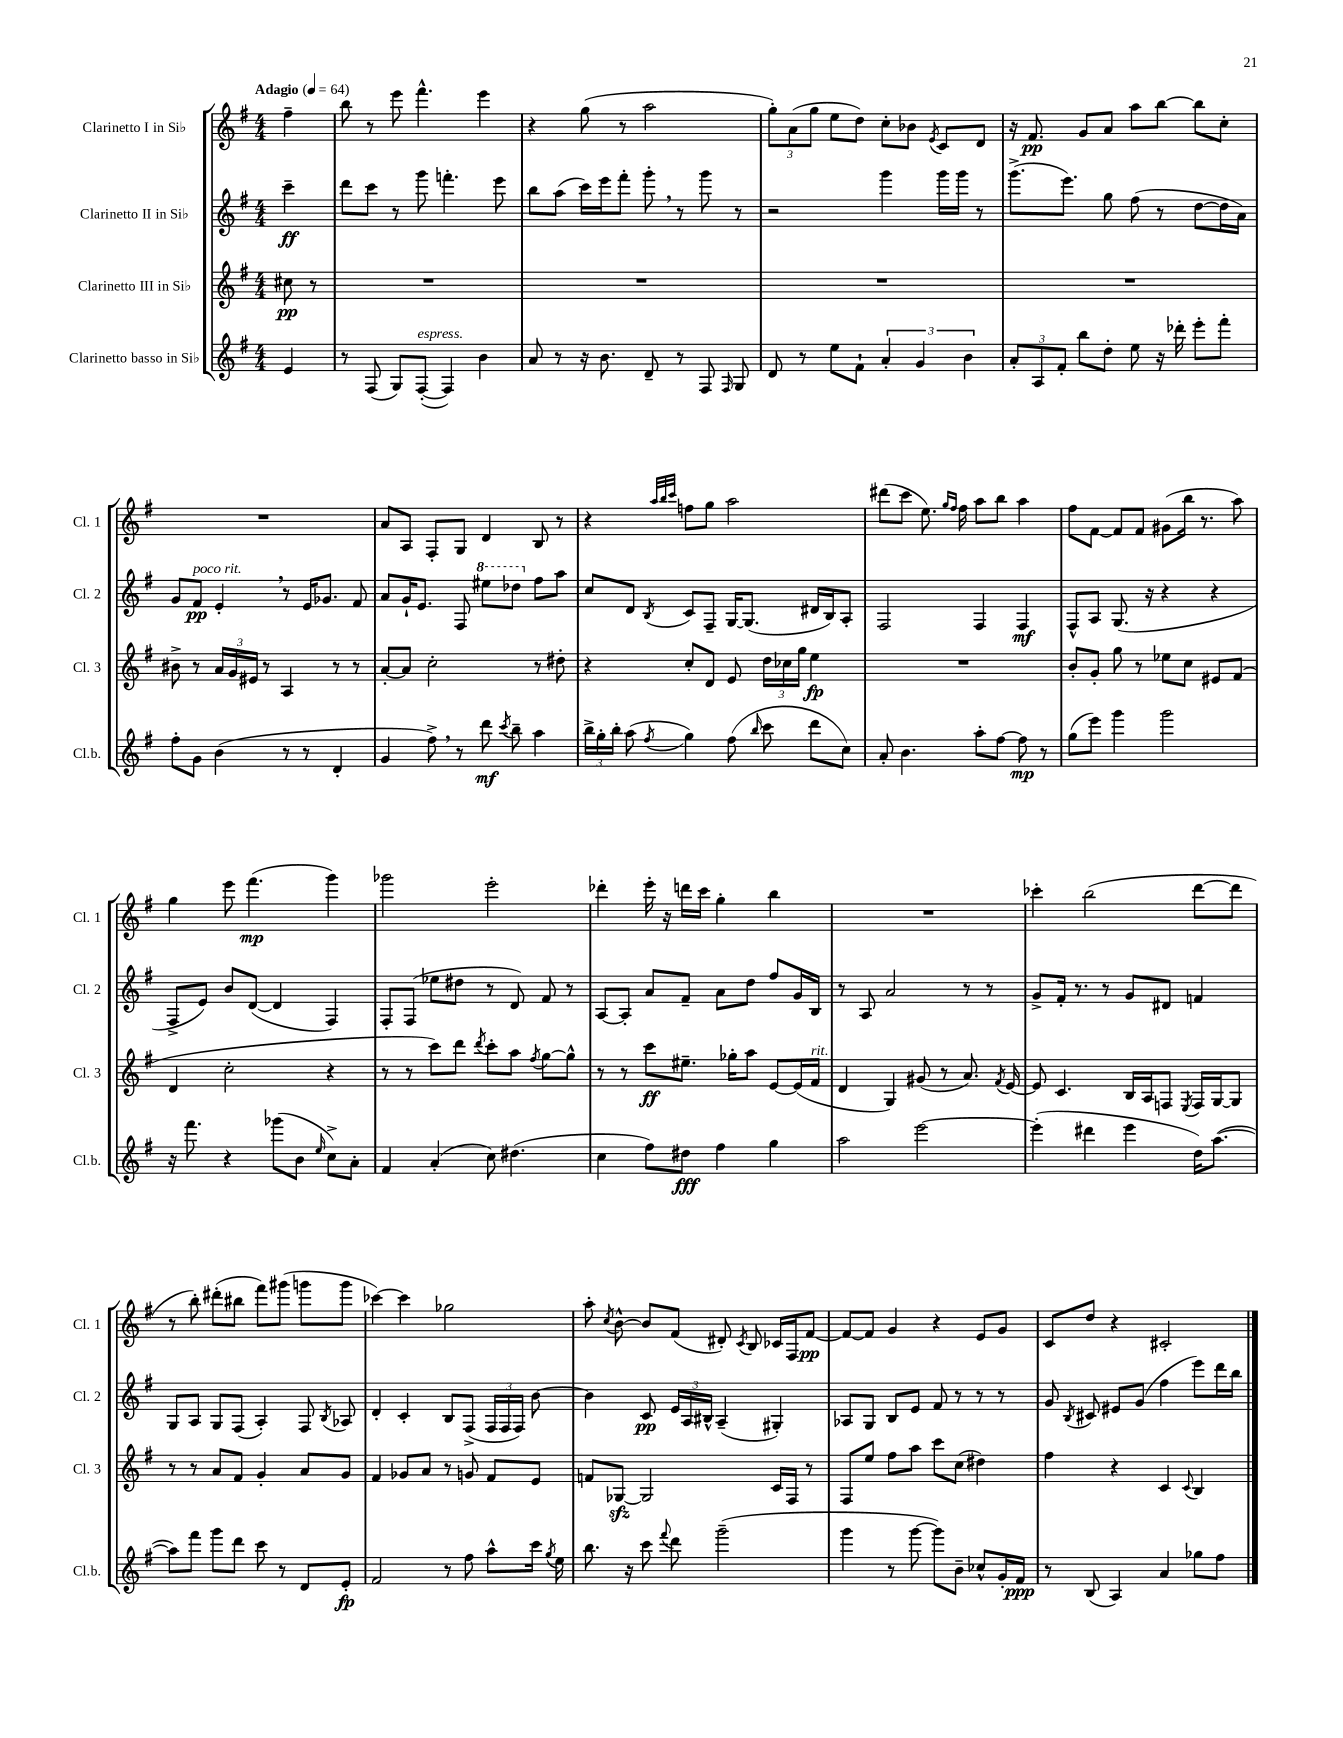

**kern	**kern	**kern	**kern
*staff4	*staff3	*staff2	*staff1
*clefG2	*clefG2	*clefG2	*clefG2
*k[f#]	*k[f#]	*k[f#]	*k[f#]
*M4/4	*M4/4	*M4/4	*M4/4
*MM64	*MM64	*MM64	*MM64
4e	8cc#	4ccc~	4ff#~
.	8r	.	.
=	=	=	=
8r	1r	8ddd	8bb
(8F#	.	8ccc	8r
8G)	.	8r	8eee
([8F#'	.	8ggg	4.fff#^^
4F#])	.	4.fff'	.
4b	.	.	4eee
.	.	8eee	.
=	=	=	=
8a	1r	8bb	4r
8r	.	(8aa	.
16r	.	16ccc)	(8gg
8.b	.	16eee	.
.	.	8fff#'	8r
8d~	.	8ggg'	2aa
8r	.	8r	.
8F#	.	8ggg	.
16qqF#	.	.	.
8G	.	8r	.
=	=	=	=
8d	1r	2r	12gg')
.	.	.	(12a
8r	.	.	.
.	.	.	12gg
8ee	.	.	8ee
8f#`	.	.	8dd)
6a'	.	4ggg	8cc'
.	.	.	8b-
6g	.	.	.
.	.	.	8qe
.	.	16ggg	8c
.	.	16ggg	.
6b	.	.	.
.	.	8r	8d
=	=	=	=
12a'	1r	(8.ggg^	16r
.	.	.	8.f#
12A	.	.	.
12f#'	.	.	.
.	.	8.eee)	.
8bb	.	.	8g
8dd'	.	8gg	8a
8ee	.	(8ff#	8aa
16r	.	8r	[8bb
16ddd-'	.	.	.
8eee'	.	[8dd	8bb]
8fff#'	.	16dd]	8cc'
.	.	16a)	.
=	=	=	=
8ff#'	8b#^	8g	1r
8g	8r	8f#	.
(4b	24a	4e'	.
.	24g	.	.
.	24e#	.	.
.	8r	.	.
8r	4A	8r	.
8r	.	16e	.
.	.	8.g-	.
4d'	8r	.	.
.	8r	8f#	.
=	=	=	=
4g	[8a'	8a	8a
.	8a]	16g`	8A
.	.	8.e	.
8ff#^)	2cc'	.	8F#'
8r	.	8F#	8G
8ddd	.	8eee#	4d
8qccc	.	.	.
8bb~	.	8ddd-	.
4aa	8r	8ff#	8B
.	8dd#'	8aa	8r
=	=	=	=
24bb^	4r	8cc	4r
24gg'	.	.	.
24bb'	.	.	.
(8aa	.	8d	.
.	.	.	32qqaa
.	.	.	32qqbb
8qff#	.	8qB	32qqccc
4gg)	8cc'	8c	8ff
.	8d	8F#~	8gg
(8ff#	8e	[16G	2aa
.	.	(8.G]	.
16qqbb	.	.	.
8ccc	24dd	.	.
.	24cc-	.	.
.	24gg	.	.
8ddd	4ee	16d#	.
.	.	16B)	.
8cc)	.	8A'	.
=	=	=	=
8a'	1r	2F#	(8ddd#
4.b	.	.	8ccc
.	.	.	8.ee)
.	.	.	16qqgg
.	.	.	16qqff#
.	.	.	16ff#
8aa'	.	4F#	8aa
[8ff#	.	.	8bb
8ff#]	.	4F#	4aa
8r	.	.	.
=	=	=	=
(8gg	8b'	8F#^^	8ff#
8eee)	8g'	8A	[8f#
4ggg	8gg	(8.G	8f#]
.	8r	.	8f#
.	.	16r	.
2ggg	8ee-	4r	(8g#
.	8cc	.	16bb
.	.	.	8.r
.	8e#	4r	.
.	(8f#	.	8aa)
=	=	=	=
16r	4d	8F#^	4gg
8.fff#	.	.	.
.	.	8e)	.
4r	2cc'	8b	8eee
.	.	([8d	(4.fff#
(8ggg-	.	4d]	.
8b	.	.	.
16qqee	.	.	.
8cc^)	4r	4F#)	4ggg)
8a'	.	.	.
=	=	=	=
4f#	8r	8F#'	2ggg-
.	8r	(8F#	.
(4a'	8ccc)	8ee-	.
.	8ddd	8dd#	.
.	8qddd	.	.
8cc)	8ccc'	8r	2eee'
(4.dd#	8aa	8d)	.
.	8qff#	.	.
.	[8gg	8f#	.
.	8gg^^]	8r	.
=	=	=	=
4cc	8r	[8A	4ddd-'
.	8r	8A']	.
8ff#)	8ccc	8a	16eee'
.	.	.	16r
8dd#	8.ee#~	8f#~	16ddd
.	.	.	16ccc
4ff#	.	8a	4gg'
.	16gg-'	.	.
.	8aa	8dd	.
4gg	[8e	8ff#	4bb
.	(16e]	16g	.
.	16f#	16B	.
=	=	=	=
2aa	4d	8r	1r
.	.	8A	.
.	4G)	2a	.
[2eee	(8g#	.	.
.	8r	.	.
.	8.a)	8r	.
.	.	8r	.
.	8qf#	.	.
.	[16e	.	.
=	=	=	=
(4eee']	8e]	8g^	4ccc-'
.	4.c	16f#'	.
.	.	8.r	.
4ddd#	.	.	(2bb
.	.	8r	.
4eee	16B	8g	.
.	16A	.	.
.	8F	8d#	.
.	8qE	.	.
16dd)	16F	4f	[8ddd
([8.aa	[16G	.	.
.	8G]	.	8ddd]
=	=	=	=
8aa])	8r	8G	8r
8fff#	8r	8A	8bb')
8ggg	8a	8G	(8ddd#'
8ddd	8f#	(8F#	8bb#
8ccc	4g'	4A')	8fff#)
8r	.	.	(8ggg#
8d	8a	8F#	8ggg
.	.	8qB	.
8e'	8g	8A-	8ggg
=	=	=	=
2f#	4f#	4d'	[4ccc-)
.	8g-	4c'	4ccc-]
.	8a	.	.
8r	8r	8B	2gg-
8ff#	8g	(8F#^	.
8aa^^	8f#	24F#	.
.	.	24F#	.
.	.	24F#)	.
16ccc	8e	[8b	.
8qgg	.	.	.
16ee	.	.	.
=	=	=	=
8.bb	8f	4b]	8aa'
.	.	.	8qcc
.	[8G-	.	[8b^^
16r	.	.	.
8ccc	2G-]	8c	8b]
8qqfff#	.	.	.
8ddd	.	24e	(8f#
.	.	24A	.
.	.	24B#^^	.
(2ggg~	.	(4A~	8d#')
.	.	.	8qc
.	.	.	8B
.	16c	4G#')	16c-
.	16F#	.	16F#
.	8r	.	[8f#
=	=	=	=
4ggg	8F#	8A-	8f#_
.	8ee	8G	8f#]
8r	8ff#	8B	4g
[8ggg	8aa	8e	.
8ggg])	8ccc	8f#	4r
8b~	(8cc	8r	.
8cc-^^	4dd#)	8r	8e
16g'	.	8r	8g
16f#	.	.	.
=	=	=	=
8r	4ff#	8g	8c
.	.	8qB	.
(8B	.	8c#	8dd
4A)	4r	8e#	4r
.	.	(8g	.
4a	4c	4ff#	2c#'
.	8qqc	.	.
8gg-	4B	8eee)	.
8ff#	.	16ddd	.
.	.	16bb	.
==	==	==	==
*-	*-	*-	*-
